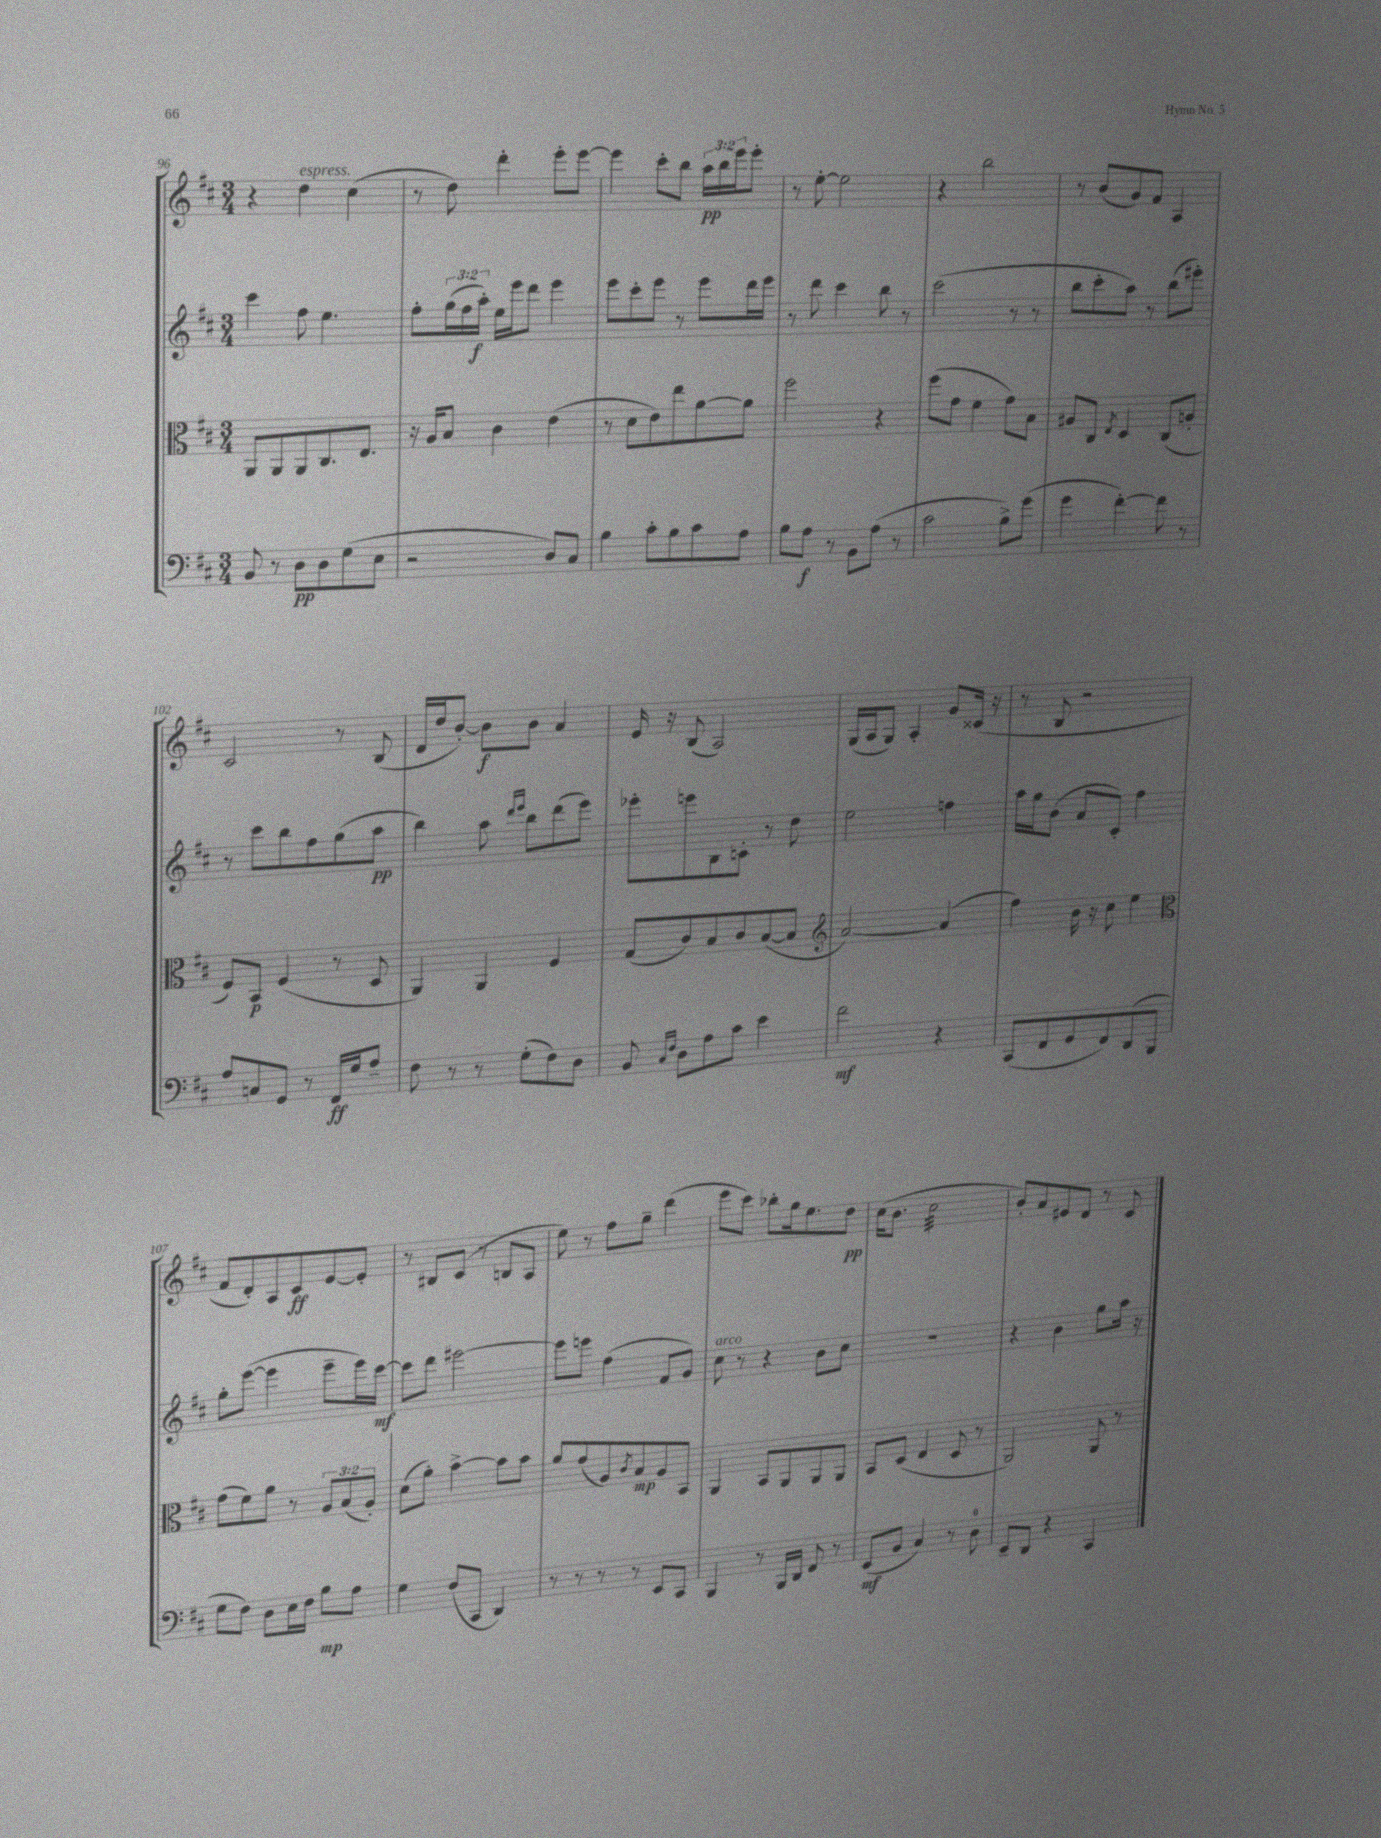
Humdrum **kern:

**kern	**dynam	**kern	**dynam	**kern	**dynam	**kern	**dynam
*part4	*part4	*part3	*part3	*part2	*part2	*part1	*part1
*staff4	*staff4	*staff3	*staff3	*staff2	*staff2	*staff1	*staff1
*clefF4	*	*clefC3	*	*clefG2	*	*clefG2	*
*k[f#c#]	*	*k[f#c#]	*	*k[f#c#]	*	*k[f#c#]	*
*M3/4	*	*M3/4	*	*M3/4	*	*M3/4	*
=96	=96	=96	=96	=96	=96	=96	=96
8BB/	.	8AA/L	.	4ccc#\	.	4r	.
8r	.	8AA/	.	.	.	.	.
!	!	!	!	!	!	!LO:TX:a:i:t=espress.	!
8D\L	pp	8AA/	.	8ff#\	.	4dd\	.
8D\	.	8.C#/	.	4.ee\	.	.	.
(8G\	.	.	.	.	.	(4cc#\	.
.	.	8.E/J	.	.	.	.	.
8E\J	.	.	.	.	.	.	.
=97	=97	=97	=97	=97	=97	=97	=97
2r	.	16r	.	8ff#'\L	.	8r	.
.	.	16A/KL	.	.	.	.	.
.	.	8B/J	.	(24gg\L	.	8dd\)	.
.	.	.	.	24ff#\	.	.	.
.	.	.	.	24aa'\JJ)	f	.	.
.	.	4c#\	.	16ee\LL	.	4ddd'\	.
.	.	.	.	16eee\J	.	.	.
.	.	.	.	8ddd\J	.	.	.
8D/L)	.	(4e\	.	4eee\	.	8eee'\L	.
8C#/J	.	.	.	.	.	[8eee\J	.
=98	=98	=98	=98	=98	=98	=98	=98
4B\	.	8r	.	8eee\L	.	4eee\]	.
.	.	8d\L	.	8ccc#'\	.	.	.
8c#'\L	.	8e\)	.	8eee\J	.	8ccc#'\L	.
8B\	.	8ee\	.	8r	.	8bb\J	.
8c#\	.	[8a\	.	8eee\L	.	24aa\LL	pp
.	.	.	.	.	.	24bb\	.
.	.	.	.	.	.	24eee\J	.
8A\J	.	8a\J]	.	16ddd\L	.	8eee'\J	.
.	.	.	.	16eee\JJ	.	.	.
=99	=99	=99	=99	=99	=99	=99	=99
8B\L	.	2ff#\	.	8r	.	8r	.
8A\J	f	.	.	8ddd\	.	[8ee'\	.
8r	.	.	.	4ccc#\	.	2ee\]	.
8BB\L	.	.	.	.	.	.	.
(8A\J	.	4r	.	8bb\	.	.	.
8r	.	.	.	8r	.	.	.
=100	=100	=100	=100	=100	=100	=100	=100
2c#\	.	(8ff#\L	.	(2ccc#\	.	4r	.
.	.	8g\J	.	.	.	.	.
.	.	4f#\	.	.	.	2bb\	.
8B^\L)	.	8g\L)	.	8r	.	.	.
(8g\J	.	8B\J	.	8r	.	.	.
=101	=101	=101	=101	=101	=101	=101	=101
4g\	.	8A#X/L	.	8bb\L	.	8r	.
.	.	8C#/J	.	8ccc#'\	.	(8b/L	.
.	.	8qE/	.	.	.	.	.
[4f#'\)	.	4D/	.	8aa\J)	.	8g/)	.
.	.	.	.	8r	.	8f#/J	.
8f#\]	.	(8C#/L	.	(8bb\L	.	4A/	.
8r	.	8An'/J	.	8eee#X'\J)	.	.	.
!!LO:LB:g=z
=102	=102	=102	=102	=102	=102	=102	=102
8A/L	.	8F#/L)	.	8r	.	2c#/	.
8Cn/	.	8BB/J	p	8ccc#\L	.	.	.
8GG/J	.	(4F#/	.	8bb\	.	.	.
8r	.	.	.	8ff#\	.	.	.
16FF#/LL	ff	8r	.	(8gg\	.	8r	.
16G/J	.	.	.	.	.	.	.
8A~/J	.	8D/	.	8aa\J	pp	(8B/	.
=103	=103	=103	=103	=103	=103	=103	=103
8F#\	.	4AA/)	.	4bb\)	.	16d/LL	.
.	.	.	.	.	.	16dd/J	.
8r	.	.	.	.	.	[8b'/J)	.
8r	.	4AA/	.	8aa\	.	8b\L]	f
.	.	.	.	16qqddd/LL	.	.	.
.	.	.	.	16qqeee/JJ	.	.	.
(8G'\L	.	.	.	8bb\L	.	8b\J	.
8F#\)	.	4F#/	.	(8ddd\	.	4a/	.
8D\J	.	.	.	8eee\J)	.	.	.
=104	=104	=104	=104	=104	=104	=104	=104
8BB/	.	(8G/L	.	8eee-X'\L	.	16e/	.
.	.	.	.	.	.	16r	.
16qqC#/LL	.	.	.	.	.	.	.
16qqF#/JJ	.	.	.	.	.	.	.
8D\L	.	8c#/)	.	8eeen\	.	(8B/	.
8A\	.	8B/	.	8B\	.	2A/)	.
8c#\J	.	8c#/	.	8cn'\J	.	.	.
4e\	.	([8B/	.	8r	.	.	.
.	.	8B/J]	.	8dd\	.	.	.
=105	=105	=105	=105	=105	=105	=105	=105
*	*	*clefG2	*	*	*	*	*
2f#\	mf	[2a/)	.	2ee\	.	(16G/LL	.
.	.	.	.	.	.	16A/J	.
.	.	.	.	.	.	8G/J)	.
.	.	.	.	.	.	4A'/	.
4r	.	(4a/]	.	4ffn\	.	8g/L	.
.	.	.	.	.	.	(16c##X/Jk	.
.	.	.	.	.	.	16r	.
=106	=106	=106	=106	=106	=106	=106	=106
(8CC#/L	.	4ff#\)	.	16aa\LL	.	8r	.
.	.	.	.	16gg\J	.	.	.
8FF#/	.	.	.	(8b\J	.	8B/	.
8GG/	.	16b\	.	8a/L	.	2r	.
.	.	16r	.	.	.	.	.
8FF#/)	.	8cc#\	.	8c#'/J)	.	.	.
(8DD/	.	4ee\	.	4ff#\	.	.	.
8BBB/J	.	.	.	.	.	.	.
!!LO:LB:g=z
=107	=107	=107	=107	=107	=107	=107	=107
*	*	*clefC3	*	*	*	*	*
8G\L	.	(8g\L	.	8gg'\L	.	8f#/L	.
8F#\J)	.	8f#\)	.	([8eee\J	.	8d'/)	.
8D\L	.	8a\J	.	4eee\]	.	8A/	.
16E\L	.	8r	.	.	.	8c#/	ff
16F#\JJ	.	.	.	.	.	.	.
8B\L	mp	12A/L	.	8eee~\L	.	[8e/	.
.	.	(12B/	.	.	.	.	.
8A\J	.	.	.	16eee\L)	.	8e'/J]	.
.	.	12A'/J)	.	.	.	.	.
.	.	.	.	[16ccc#\JJ	mf	.	.
=108	=108	=108	=108	=108	=108	=108	=108
4G\	.	(8d\L	.	8ccc#\L]	.	8r	.
.	.	8a'\J)	.	8ddd\J	.	8B#X/L	.
(8F#/L	.	[4b^\	.	[2eee#X\	.	(8c#/J	.
8CC#/J	.	.	.	.	.	8r	.
4DD/)	.	8b\L]	.	.	.	8Bn/L	.
.	.	8b\J	.	.	.	8A/J	.
=109	=109	=109	=109	=109	=109	=109	=109
8r	.	8a/L	.	8eee#\L]	.	8ee\)	.
8r	.	(8g/	.	8eeen\J	.	8r	.
8r	.	8A/)	.	(4ff#\	.	8ff#\L	.
.	.	8qc#/	.	.	.	.	.
8r	.	8B/	mp	.	.	8gg~\J	.
8EE/L	.	8A/	.	8f#/L	.	(4ddd\	.
8CC#/J	.	8BB/J	.	8g/J)	.	.	.
=110	=110	=110	=110	=110	=110	=110	=110
!	!	!	!	!LO:TX:a:i:t=arco	!	!	!
4BBB/	.	4AA/	.	8cc#\	.	8eee\L	.
.	.	.	.	8r	.	8ccc#\J)	.
8r	.	8BB/L	.	4r	.	8bb-X'\L	.
16BBB/LL	.	8AA/	.	.	.	16gg\k	.
16DD/JJ	.	.	.	.	.	8.ee\	.
8FF#/	.	8AA/	.	8b\L	.	.	.
8r	.	8AA/J	.	8cc#\J	.	8dd\J	pp
=111	=111	=111	=111	=111	=111	=111	=111
(8EE/L	mf	8BB/L	.	2.r	.	(16cc#\KL	.
.	.	.	.	.	.	8.b\J	.
8BB/J	.	(8D/J	.	.	.	.	.
*	*	*	*	*	*	*tremolo	*
4C#/)	.	4E/	.	.	.	32cc#\LLL	.
.	.	.	.	.	.	32cc#\	.
.	.	.	.	.	.	32cc#\	.
.	.	.	.	.	.	32cc#\	.
.	.	.	.	.	.	32cc#\	.
.	.	.	.	.	.	32cc#\	.
.	.	.	.	.	.	32cc#\	.
.	.	.	.	.	.	32cc#\	.
8r	.	8D/	.	.	.	32cc#\	.
.	.	.	.	.	.	32cc#\	.
.	.	.	.	.	.	32cc#\	.
.	.	.	.	.	.	32cc#\	.
8D\	.	8r	.	.	.	32cc#\	.
.	.	.	.	.	.	32cc#\	.
.	.	.	.	.	.	32cc#\	.
.	.	.	.	.	.	32cc#\JJJ	.
*	*	*	*	*	*	*Xtremolo	*
=112	=112	=112	=112	=112	=112	=112	=112
8EE~/L	.	2AA/)	.	4r	.	8b'/L)	.
8DD/J	.	.	.	.	.	8a/	.
4r	.	.	.	4b\	.	8e#X/	.
.	.	.	.	.	.	8d/J	.
4CC#/	.	8AA/	.	8gg\L	.	8r	.
.	.	8r	.	16aa\Jk	.	8c#/	.
.	.	.	.	16r	.	.	.
==	==	==	==	==	==	==	==
*-	*-	*-	*-	*-	*-	*-	*-
